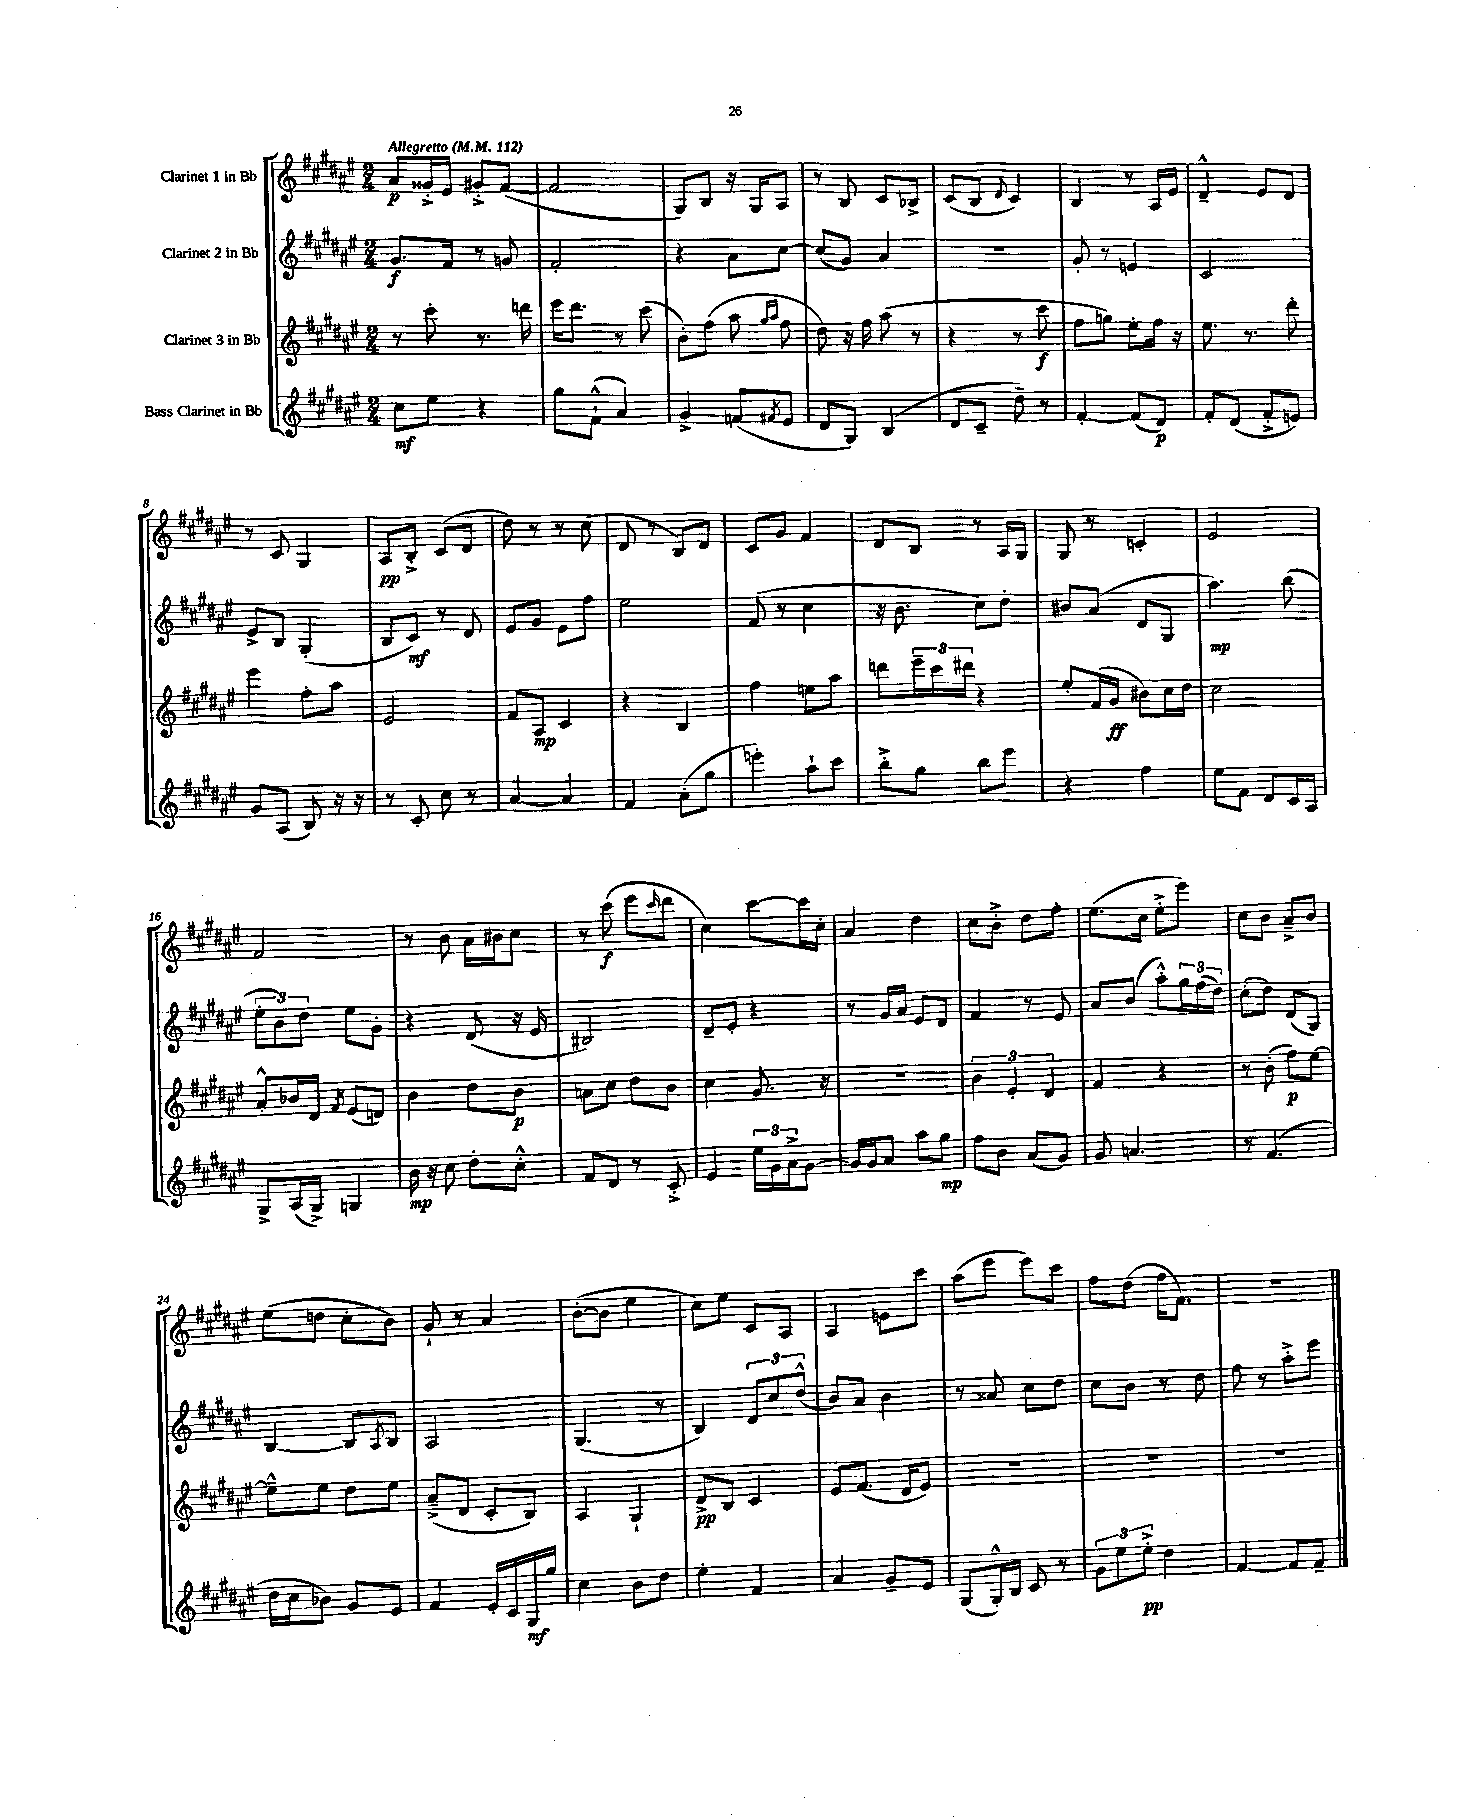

**kern	**dynam	**kern	**dynam	**kern	**dynam	**kern	**dynam
*part4	*part4	*part3	*part3	*part2	*part2	*part1	*part1
*staff4	*staff4	*staff3	*staff3	*staff2	*staff2	*staff1	*staff1
*I"Bass Clarinet in Bb	*	*I"Clarinet 3 in Bb	*	*I"Clarinet 2 in Bb	*	*I"Clarinet 1 in Bb	*
*clefG2	*	*clefG2	*	*clefG2	*	*clefG2	*
*k[f#c#g#d#a#e#]	*	*k[f#c#g#d#a#e#]	*	*k[f#c#g#d#a#e#]	*	*k[f#c#g#d#a#e#]	*
*M2/4	*	*M2/4	*	*M2/4	*	*M2/4	*
*MM112	*	*MM112	*	*MM112	*	*MM112	*
=1	=1	=1	=1	=1	=1	=1	=1
!	!	!	!	!	!	!LO:TX:a:B:t=Allegretto	!
8cc#\L	mf	8r	.	8.g#/L	f	8a#/L	p
8ee#\J	.	8ccc#'\	.	.	.	16g##X'^/L	.
.	.	.	.	16f#/Jk	.	16e#/JJ	.
4r	.	8.r	.	8r	.	8g#X'^/L	.
.	.	.	.	8gn/	.	([8f#/J	.
.	.	16dddn\	.	.	.	.	.
=2	=2	=2	=2	=2	=2	=2	=2
8gg#\L	.	16eee#\KL	.	2f#'/	.	2f#/]	.
.	.	8.ddd#\J	.	.	.	.	.
(8f#`^^\J	.	.	.	.	.	.	.
4a#/)	.	8r	.	.	.	.	.
.	.	(8ccc#\	.	.	.	.	.
=3	=3	=3	=3	=3	=3	=3	=3
4g#^/	.	8b'\L)	.	4r	.	8G#/L)	.
.	.	(8ff#\J	.	.	.	8B/J	.
(8fn/L	.	8aa#\	.	8a#\L	.	16r	.
.	.	.	.	.	.	16G#/KL	.
.	.	16qqgg#/LL	.	.	.	.	.
8qf#X/	.	16qqaa#/JJ	.	.	.	.	.
8e#/J	.	8ff#\	.	[8cc#\J	.	8A#/J	.
=4	=4	=4	=4	=4	=4	=4	=4
8d#/L	.	8dd#\)	.	(8cc#/L]	.	8r	.
8G#/J)	.	16r	.	8g#/J)	.	8B/	.
.	.	16ff#\	.	.	.	.	.
(4B/	.	(8aa#\	.	4a#/	.	8c#/L	.
.	.	8r	.	.	.	8B-X^/J	.
=5	=5	=5	=5	=5	=5	=5	=5
8d#/L	.	4r	.	2r	.	(8c#/L	.
8c#~/J	.	.	.	.	.	8B/J	.
.	.	.	.	.	.	8qqd#/	.
8dd#~\)	.	8r	.	.	.	4c#/)	.
8r	.	8ccc#\	f	.	.	.	.
=6	=6	=6	=6	=6	=6	=6	=6
[4f#'/	.	8ff#\L	.	8g#'/	.	4B/	.
.	.	8ggn\J)	.	8r	.	.	.
(8f#/L]	.	8ee#'\L	.	4en/	.	8r	.
8d#/J)	p	16ff#\Jk	.	.	.	16A#/LL	.
.	.	16r	.	.	.	16e#/JJ	.
=7	=7	=7	=7	=7	=7	=7	=7
8f#'/L	.	8.ee#\	.	2c#/	.	4d#~^^/	.
(8d#/J	.	.	.	.	.	.	.
.	.	8.r	.	.	.	.	.
8f#'^/L	.	.	.	.	.	8e#/L	.
8en/J)	.	8ddd#'\	.	.	.	8d#/J	.
!!LO:LB:g=z
=8	=8	=8	=8	=8	=8	=8	=8
8g#/L	.	4eee#\	.	8e#^/L	.	8r	.
(8A#/J	.	.	.	8B/J	.	8c#/	.
8B/)	.	8ff#'\L	.	(4G#'/	.	4G#/	.
16r	.	8aa#\J	.	.	.	.	.
16r	.	.	.	.	.	.	.
=9	=9	=9	=9	=9	=9	=9	=9
8r	.	2e#/	.	8B/L	.	8A#/L	pp
8c#'/	.	.	.	8c#/J)	mf	8B'^/J	.
8cc#\	.	.	.	8r	.	(8c#/L	.
8r	.	.	.	8d#/	.	8d#/J	.
=10	=10	=10	=10	=10	=10	=10	=10
[4a#/	.	8f#/L	.	8e#/L	.	8dd#\)	.
.	.	8A#/J	mp	8g#/J	.	8r	.
4a#/]	.	4c#/	.	8e#\L	.	8r	.
.	.	.	.	8ff#\J	.	(8cc#\	.
=11	=11	=11	=11	=11	=11	=11	=11
4f#/	.	4r	.	2ee#\	.	8d#/	.
.	.	.	.	.	.	8r	.
(8a#'\L	.	4B/	.	.	.	8B/L)	.
8gg#\J	.	.	.	.	.	8d#/J	.
=12	=12	=12	=12	=12	=12	=12	=12
4eeen'\)	.	4ff#\	.	(8f#/	.	8c#/L	.
.	.	.	.	8r	.	8g#/J	.
8aa#`\L	.	8een\L	.	4cc#\	.	4f#/	.
8ccc#\J	.	8aa#\J	.	.	.	.	.
=13	=13	=13	=13	=13	=13	=13	=13
8bb'^\L	.	8dddn\L	.	16r	.	8d#/L	.
.	.	.	.	8.b\	.	.	.
8gg#\J	.	24eee#~\L	.	.	.	8B/J	.
.	.	24ccc#\	.	.	.	.	.
.	.	24ddd#X\JJ	.	.	.	.	.
8bb\L	.	4r	.	8cc#\L)	.	8r	.
8eee#\J	.	.	.	8dd#'\J	.	16A#/LL	.
.	.	.	.	.	.	16G#/JJ	.
=14	=14	=14	=14	=14	=14	=14	=14
4r	.	8ee#'/L	.	8b#X/L	.	8G#/	.
.	.	(16f#/L	.	(8a#/J	.	8r	.
.	.	16g#/JJ	ff	.	.	.	.
4ff#\	.	8b#X\L)	.	8d#/L	.	4cn'/	.
.	.	16cc#\L	.	8G#/J	.	.	.
.	.	16dd#\JJ	.	.	.	.	.
=15	=15	=15	=15	=15	=15	=15	=15
8ee#\L	.	2cc#\	.	4.aa#\)	mp	2e#/	.
8f#\J	.	.	.	.	.	.	.
8d#/L	.	.	.	.	.	.	.
16c#/L	.	.	.	(8bb\	.	.	.
16A#/JJ	.	.	.	.	.	.	.
!!LO:LB:g=z
=16	=16	=16	=16	=16	=16	=16	=16
8G#^/L	.	8a#'^^/L	.	12ee#'\L	.	2f#/	.
.	.	.	.	12b\)	.	.	.
(16A#/L	.	16b-X/L	.	.	.	.	.
.	.	.	.	12dd#\J	.	.	.
16G#^/JJ)	.	16d#/JJ	.	.	.	.	.
.	.	8qf#/	.	.	.	.	.
4Gn/	.	(8e#/L	.	8ee#\L	.	.	.
.	.	8dn/J)	.	8g#'\J	.	.	.
=17	=17	=17	=17	=17	=17	=17	=17
16b\	mp	4b\	.	4r	.	8r	.
16r	.	.	.	.	.	.	.
8cc#\	.	.	.	.	.	8b\	.
8dd#'\L	.	8dd#\L	.	(8d#/	.	16a#\LL	.
.	.	.	.	.	.	16b#X\J	.
8cc#'^^\J	.	8b\J	p	16r	.	8cc#\J	.
.	.	.	.	16e#/	.	.	.
=18	=18	=18	=18	=18	=18	=18	=18
8f#/L	.	8an\L	.	2B#X/)	.	8r	.
8d#/J	.	8cc#\J	.	.	.	(8ccc#\	f
8r	.	8dd#\L	.	.	.	8eee#\L	.
.	.	.	.	.	.	16qqccc#/	.
8c#'^/	.	8b\J	.	.	.	8ddd#\J	.
=19	=19	=19	=19	=19	=19	=19	=19
4e#/	.	4cc#\	.	8d#~/L	.	4cc#\)	.
.	.	.	.	8e#'/J	.	.	.
24ee#\LL	.	8.g#/	.	4r	.	[8ccc#\L	.
24g#\	.	.	.	.	.	.	.
24a#^\J	.	.	.	.	.	.	.
[8g#\J	.	.	.	.	.	16ccc#\L]	.
.	.	16r	.	.	.	16cc#'\JJ	.
=20	=20	=20	=20	=20	=20	=20	=20
16g#/LL]	.	2r	.	8r	.	4a#/	.
16g#/J	.	.	.	.	.	.	.
8a#/J	.	.	.	16g#/LL	.	.	.
.	.	.	.	16a#/JJ	.	.	.
8aa#\L	.	.	.	8e#/L	.	4dd#\	.
8gg#\J	mp	.	.	8d#/J	.	.	.
=21	=21	=21	=21	=21	=21	=21	=21
8ff#\L	.	6b\	.	4f#/	.	8cc#\L	.
8b\J	.	.	.	.	.	8b'^\J	.
.	.	6e#'/	.	.	.	.	.
(8a#/L	.	.	.	8r	.	8dd#\L	.
.	.	6d#/	.	.	.	.	.
8g#/J)	.	.	.	8e#/	.	8ff#'\J	.
=22	=22	=22	=22	=22	=22	=22	=22
8g#/	.	4f#/	.	8a#/L	.	(8.ee#\L	.
4.an/	.	.	.	(8b/J	.	.	.
.	.	.	.	.	.	16cc#\Jk	.
.	.	4r	.	8aa#'^^\L)	.	8ee#'^\L	.
.	.	.	.	24gg#\L	.	8eee#\J)	.
.	.	.	.	(24ff#\	.	.	.
.	.	.	.	24dd#\JJ)	.	.	.
=23	=23	=23	=23	=23	=23	=23	=23
8r	.	8r	.	(8cc#'\L	.	8cc#\L	.
(4.f#/	.	(8b'\	.	8dd#\J)	.	8b\J	.
.	.	8ff#\L)	p	(8d#/L	.	8a#~^/L	.
.	.	[8ee#\J	.	8G#/J)	.	8b/J	.
!!LO:LB:g=z
=24	=24	=24	=24	=24	=24	=24	=24
16dd#\LL	.	8ee#~^^\L]	.	[4B/	.	(8ee#\L	.
16cc#\J	.	.	.	.	.	.	.
8b-X\J)	.	8ee#\J	.	.	.	8ddn\J	.
8g#/L	.	8dd#\L	.	8B/L]	.	8cc#'\L	.
.	.	.	.	8qA#/	.	.	.
8e#/J	.	8ee#\J	.	8B/J	.	8b\J)	.
=25	=25	=25	=25	=25	=25	=25	=25
4f#/	.	(8a#~^/L	.	2A#/	.	8g#`/	.
.	.	8d#/J	.	.	.	8r	.
16e#'/LL	.	8c#'/L	.	.	.	4a#/	.
16c#/	.	.	.	.	.	.	.
16G#/	mf	8B/J)	.	.	.	.	.
16gg#/JJ	.	.	.	.	.	.	.
=26	=26	=26	=26	=26	=26	=26	=26
4cc#\	.	4A#/	.	(4.G#/	.	([8b'\L	.
.	.	.	.	.	.	8b\J]	.
8b\L	.	4G#`/	.	.	.	4ee#\	.
8dd#\J	.	.	.	8r	.	.	.
=27	=27	=27	=27	=27	=27	=27	=27
4ee#'\	.	8d#^/L	pp	4B/)	.	8cc#\L)	.
.	.	8B/J	.	.	.	8ee#\J	.
4f#/	.	4c#/	.	12d#/L	.	8c#/L	.
.	.	.	.	12cc#/	.	.	.
.	.	.	.	.	.	8A#/J	.
.	.	.	.	(12dd#^^/J	.	.	.
=28	=28	=28	=28	=28	=28	=28	=28
4a#/	.	8e#/L	.	8b/L)	.	4A#/	.
.	.	(8.f#/J	.	8a#/J	.	.	.
8g#~/L	.	.	.	4b\	.	8en\L	.
.	.	16d#/KL	.	.	.	.	.
8e#/J	.	8e#/J)	.	.	.	8ccc#\J	.
=29	=29	=29	=29	=29	=29	=29	=29
(8G#/L	.	2r	.	8r	.	(8aa#\L	.
16G#'^^/L)	.	.	.	8a##X/	.	8eee#\J	.
16B/JJ	.	.	.	.	.	.	.
8c#/	.	.	.	8cc#\L	.	8eee#\L)	.
8r	.	.	.	8dd#\J	.	8ccc#\J	.
=30	=30	=30	=30	=30	=30	=30	=30
12g#\L	.	2r	.	8cc#\L	.	8ff#\L	.
12ee#\	.	.	.	.	.	.	.
.	.	.	.	8b\J	.	(8dd#\J	.
12ee#'^\J	pp	.	.	.	.	.	.
4dd#\	.	.	.	8r	.	16ff#\KL	.
.	.	.	.	.	.	8.f#\J)	.
.	.	.	.	8dd#\	.	.	.
=31	=31	=31	=31	=31	=31	=31	=31
[4f#/	.	2r	.	8ff#\	.	2r	.
.	.	.	.	8r	.	.	.
8f#/L]	.	.	.	8aa#'^\L	.	.	.
8f#~/J	.	.	.	8eee#\J	.	.	.
==	==	==	==	==	==	==	==
*-	*-	*-	*-	*-	*-	*-	*-
